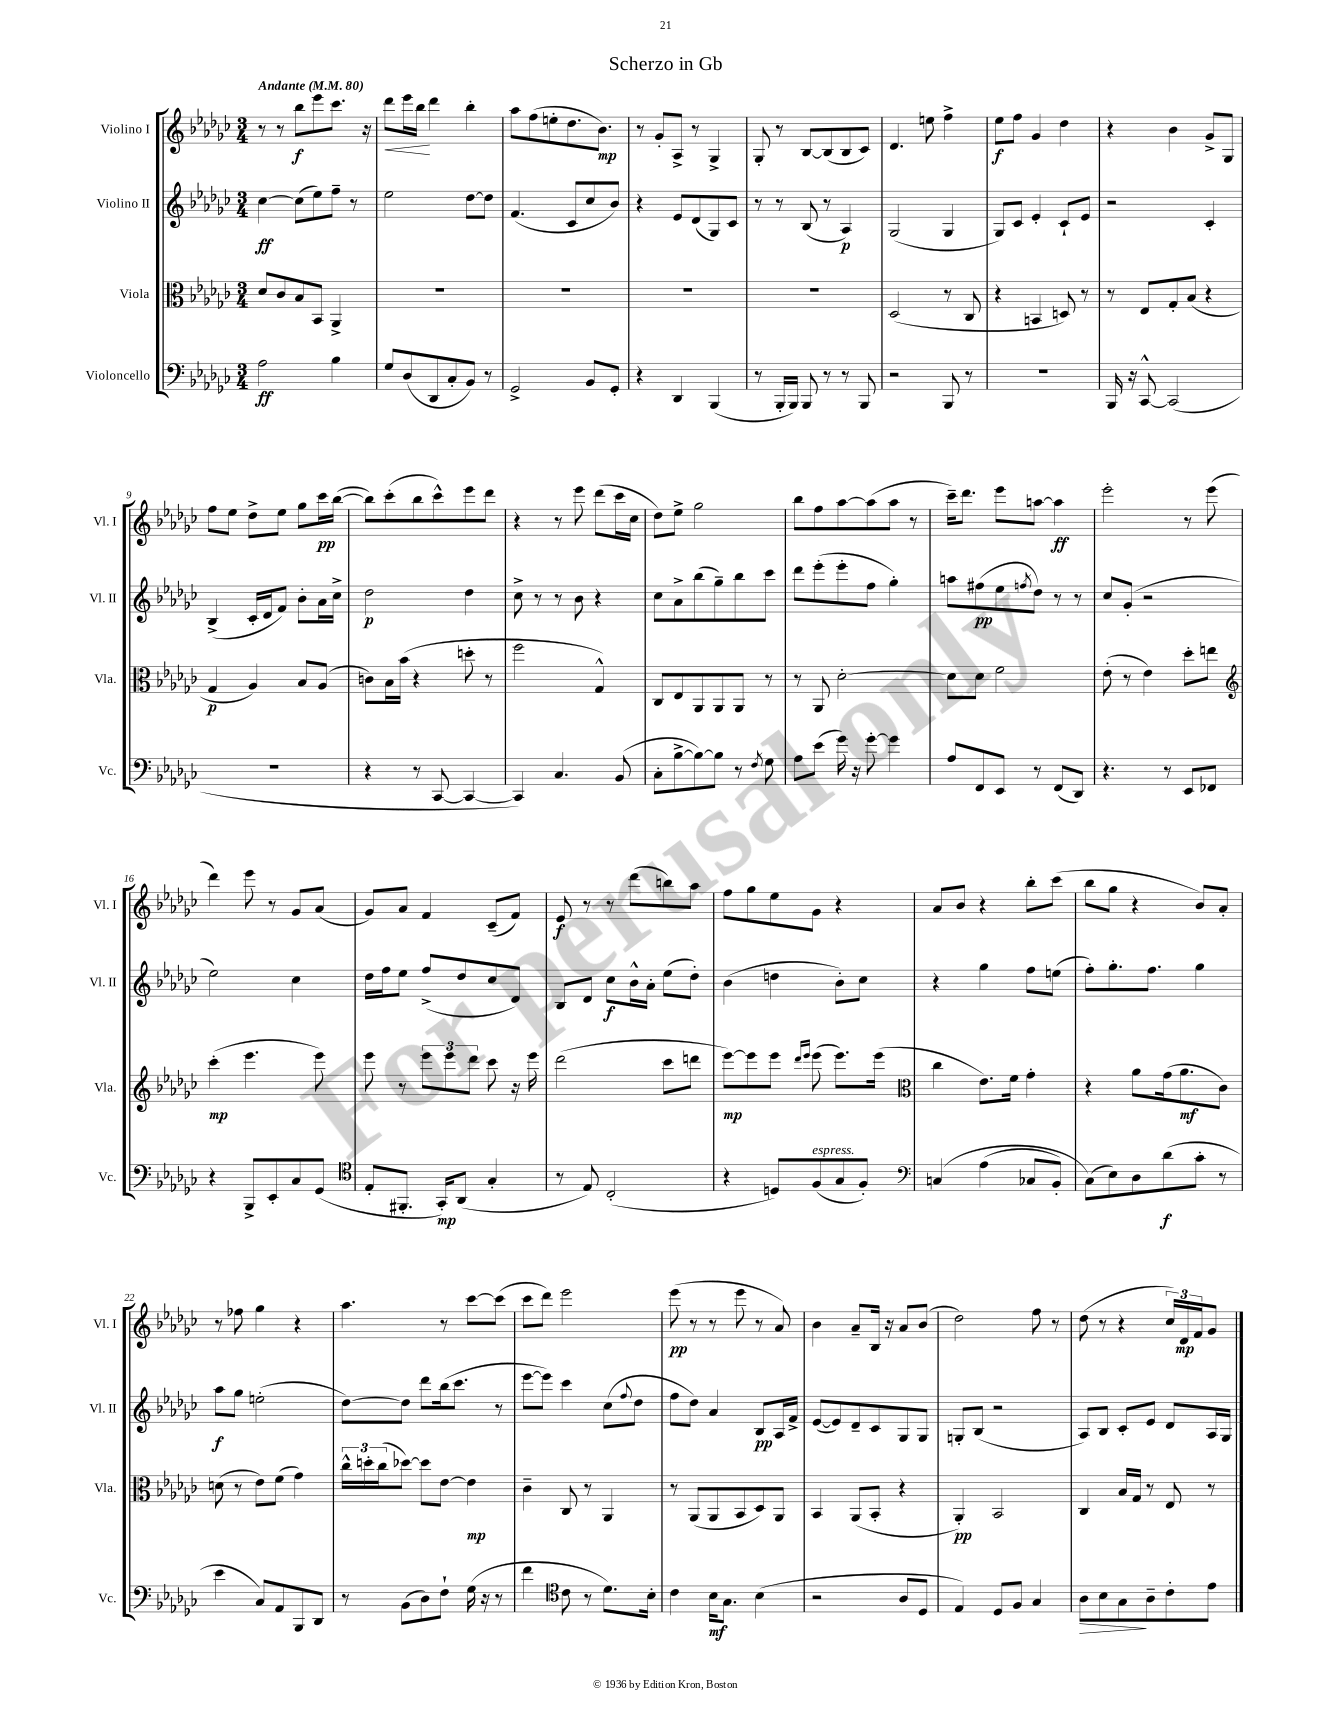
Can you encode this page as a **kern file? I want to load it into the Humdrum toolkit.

**kern	**kern	**kern	**kern
*staff4	*staff3	*staff2	*staff1
*clefF4	*clefC3	*clefG2	*clefG2
*k[b-e-a-d-g-c-]	*k[b-e-a-d-g-c-]	*k[b-e-a-d-g-c-]	*k[b-e-a-d-g-c-]
*M3/4	*M3/4	*M3/4	*M3/4
*MM80	*MM80	*MM80	*MM80
2A-\	8d-/L	[4cc-\	8r
.	8c-/	.	8r
.	8B-/	(8cc-\]L	8bb-\L
.	8BB-/J	8ee-\)	8eee-\
4B-\	4AA-^/	8ff~\J	8.ccc-\J
.	.	8r	.
.	.	.	16r
=	=	=	=
8G-/L	2.r	2ee-\	8ddd-\L
(8D-/	.	.	16eee-\L
.	.	.	16bb-\JJ
8DD-/	.	.	4ddd-\
8C-'/	.	.	.
8BB-/J)	.	[8dd-\L	4bb-'\
8r	.	8dd-\]J	.
=	=	=	=
2GG-^/	2.r	(4.f/	8aa-\L
.	.	.	(8ff\
.	.	.	8ee'\
.	.	8c-/L	8.dd-\
8BB-/L	.	8cc-/	.
.	.	.	8.b-\J)
8GG-'/J	.	8b-/J)	.
=	=	=	=
4r	2.r	4r	8r
.	.	.	8g-'/L
4DD-/	.	8e-/L	8A-^/J
.	.	(8d-/	8r
(4BBB-/	.	8G-/)	4G-^/
.	.	8c-/J	.
=	=	=	=
8r	2.r	8r	8G-'/
16BBB-'/LL	.	8r	8r
16BBB-/JJ)	.	.	.
8BBB-/	.	(8B-/	[8B-/L
8r	.	8r	(8B-/]
8r	.	4A-/)	8B-/
8BBB-/	.	.	8c-/J)
=	=	=	=
2r	(2D-/	(2G-/	4.d-/
.	.	.	8ee\
8BBB-/	8r	4G-/	4ff^\
8r	8C-/	.	.
=	=	=	=
2.r	4r	8G-/L)	8ee-\L
.	.	8c-/J	8ff\J
.	4BB/	4e-'/	4g-/
.	8D/)	8c-`/L	4dd-\
.	8r	8e-/J	.
=	=	=	=
16BBB-/	8r	2r	4r
16r	.	.	.
[8CC-^^/	8E-/L	.	.
(2CC-/]	8G-'/	.	4b-\
.	(8B-/J	.	.
.	4r	4c-'/	8g-^/L
.	.	.	8G-/J
=	=	=	=
2.r	4G-/	(4B-^/	8ff\L
.	.	.	8ee-\J
.	4A-/)	16c-'/LL	8dd-^\L
.	.	16d-/J	.
.	.	8f/J)	8ee-\J
.	8B-/L	8b-'\L	8gg-\L
.	(8A-/J	16a-\L	16ccc-\L
.	.	16cc-^\JJ	([16bb-\JJ
=	=	=	=
4r	8c\L)	2dd-\	8bb-\]L)
.	16B-\L	.	(8ccc-'\
.	(16b-\JJ	.	.
8r	4r	.	8bb-\
[8CC-/	.	.	8ccc-^^\)
4CC-/_	8dd'\	4dd-\	8eee-\
.	8r	.	8ddd-\J
=	=	=	=
4CC-/])	2ff\	8cc-^\	4r
.	.	8r	.
4.C-/	.	8r	8r
.	.	8b-\	8eee-\
.	4G-^^/)	4r	(8ddd-\L
(8BB-/	.	.	16ccc-\L
.	.	.	16cc-\JJ
=	=	=	=
8C-'\L	8C-/L	8cc-\L	8dd-\L)
[8B-^\	8E-/	8a-^\	8ee-^\J
8B-\_)	8AA-/	(8bb-\	2gg-\
8B-\]J	8AA-/	8gg-~\)	.
8r	8AA-/J	8bb-\	.
8qF/	.	.	.
8G-\	8r	8ccc-\J	.
=	=	=	=
8A-\L	8r	8ddd-\L	8bb-\L
(8e-\J	8AA-/	(8eee-'\	8ff\
16g-\)	[2d-'\	8eee-'\	[8aa-\
16r	.	.	.
[8g-'\	.	8ff\J	(8aa-\]
4g-\]	.	4gg-'\)	8aa-\J
.	.	.	8r
=	=	=	=
8A-/L	8d-\]L	8aa\L	16ccc-~\LK)
.	.	.	8.ddd-\J
8FF/	8d-\J	(8ff#\	.
8EE-/J	2f\	8ee-\	8eee-\L
.	.	8qff/	.
8r	.	8dd-\J)	[8aa\J
(8FF/L	.	8r	4aa\]
8DD-/J)	.	8r	.
=	=	=	=
4.r	(8e-'\	8cc-/L	2eee-'\
.	8r	(8g-'/J	.
.	4e-\)	2r	.
8r	.	.	.
8EE-/L	8dd-'\L	.	8r
8FF-/J	8ee\J	.	(8eee-\
=	=	=	=
*	*clefG2	*	*
4r	(4ccc-'\	2ee-\)	4ddd-\)
8BBB-^/L	4.eee-\	.	8eee-\
8EE-'/	.	.	8r
8C-/	.	4cc-\	8g-/L
(8GG-/J	8eee-\)	.	(8a-/J
=	=	=	=
*clefC4	*	*	*
8E-'/L	8eee-\	16dd-\LL	8g-/L)
.	.	16ff\J	.
8.FF#'/J	8r	8ee-\J	8a-/J
.	12eee-\L	(8ff^/L	4f/
16GG-'/LK)	.	.	.
.	12eee-\	.	.
(8AA-/J	.	8dd-/	.
.	12ddd-\J	.	.
4G-'/	8ccc-\	8cc-/	(8c-~/L
.	16r	8d-/J)	8f/J)
.	16eee-\	.	.
=	=	=	=
8r	(2ddd-\	8B-/L	8e-/
8E-/)	.	8d-/J	8r
(2C-'/	.	8cc-\L	8r
.	.	16b-^^\L	(8ddd-\L
.	.	16a-'\JJ	.
.	8ccc-\L	(8ee-\L	8bb\)
.	8ddd\J	8dd-'\J)	8aa-\J
=	=	=	=
4r	[8eee-\L)	(4b-\	8ff\L
.	8eee-\]	.	8gg-\
8D/L)	8eee-\J	4dd\	8ee-\
.	16qqddd-/LL	.	.
.	16qqeee-/JJ	.	.
(8F/	(8eee-\	.	8g-\J
8G-/	8.eee-\L)	8b-'\L)	4r
8F'/J)	.	8cc-\J	.
.	(16eee-\Jk	.	.
=	=	=	=
*clefF4	*clefC3	*	*
&(4C/	4cc-\	4r	8a-/L
.	.	.	8b-/J
(4A-\	8.e-\L)	4gg-\	4r
.	16f\Jk	.	.
8C-/L	4g-'\	8ff\L	8bb-'\L
8BB-'/J)	.	(8ee\J	(8ccc-\J
=	=	=	=
(8C-\L&)	4r	8ff'\L)	8bb-\L
8E-\)	.	8.gg-'\	8gg-\J
8D-\	8a-\L	.	4r
.	.	8.ff\J	.
(8d-\	(16g-\k	.	.
.	8.a-\	.	.
8c-'\J	.	4gg-\	8b-/L)
8r	8c-\J)	.	8a-'/J
=	=	=	=
4e-\	(8d\	8aa-\L	8r
.	8r	8gg-\J	8ff-\
8C-/L)	8e-\L)	(2ee'\	4gg-\
8AA-/	(8f\J	.	.
8BBB-/	4g-\)	.	4r
8DD-/J	.	.	.
=	=	=	=
8r	24cc-^^\LL	[8dd-\L)	4.aa-\
.	24dd'\	.	.
.	(24cc-\J	.	.
(8BB-\L	[8dd-\J)	8dd-\]J	.
8D-\)	8dd-\]L	8ddd-\L	.
8F`\J	[8e-\J	(16bb-\k	8r
.	.	8.ccc-\J	.
(16G-\	4e-\]	.	[8ccc-\L
16r	.	.	.
8r	.	8r	(8ccc-\]J
=	=	=	=
4f\	4c-~\	[8eee-\L	8ccc-\L
.	.	8eee-\]J)	8ddd-\J)
*clefC4	*	*	*
8c-\	8C-/	4ccc-\	2eee-\
8r	8r	.	.
8.d-\L)	4AA-/	(8cc-\L	.
.	.	8qqff/	.
.	.	8dd-\J	.
16B-'\Jk	.	.	.
=	=	=	=
4c-\	8r	8ff\L	(8eee-\
.	(8AA-/L	8dd-\J)	8r
16B-\LK	8AA-/	4a-/	8r
8.G-\J	.	.	.
.	8BB-/	.	8eee-\
(4B-\	8D-/)	8B-/L	8r
.	8AA-/J	16A-/L	8a-/)
.	.	16f^/JJ	.
=	=	=	=
2r	4BB-/	([8e-/L	4b-\
.	.	8e-/])	.
.	(8AA-/L	8d-~/	8a-~/L
.	8BB-'/J	8c-/	16B-/Jk
.	.	.	16r
8A-/L	4r	8G-/	8a-/L
8D-/J	.	8G-/J	(8b-/J
=	=	=	=
4E-/)	4AA-'/)	8G'/L	2dd-\)
.	.	(8B-/J	.
8D-/L	2BB-/	2r	.
8F/J	.	.	.
4G-/	.	.	8ff\
.	.	.	8r
=	=	=	=
8A-\L	4C-/	8A-/L)	(8dd-\
8B-\	.	8B-/J	8r
8G-\	16B-/LL	8c-'/L	4r
.	16G-/JJ	.	.
8A-~\	8r	8e-/J	.
8c-'\	8E-/	8d-/L	24cc-/LL)
.	.	.	24d-/
.	.	.	24f/J
8e-\J	8r	16A-/L	8g-/J
.	.	16G-/JJ	.
==	==	==	==
*-	*-	*-	*-
